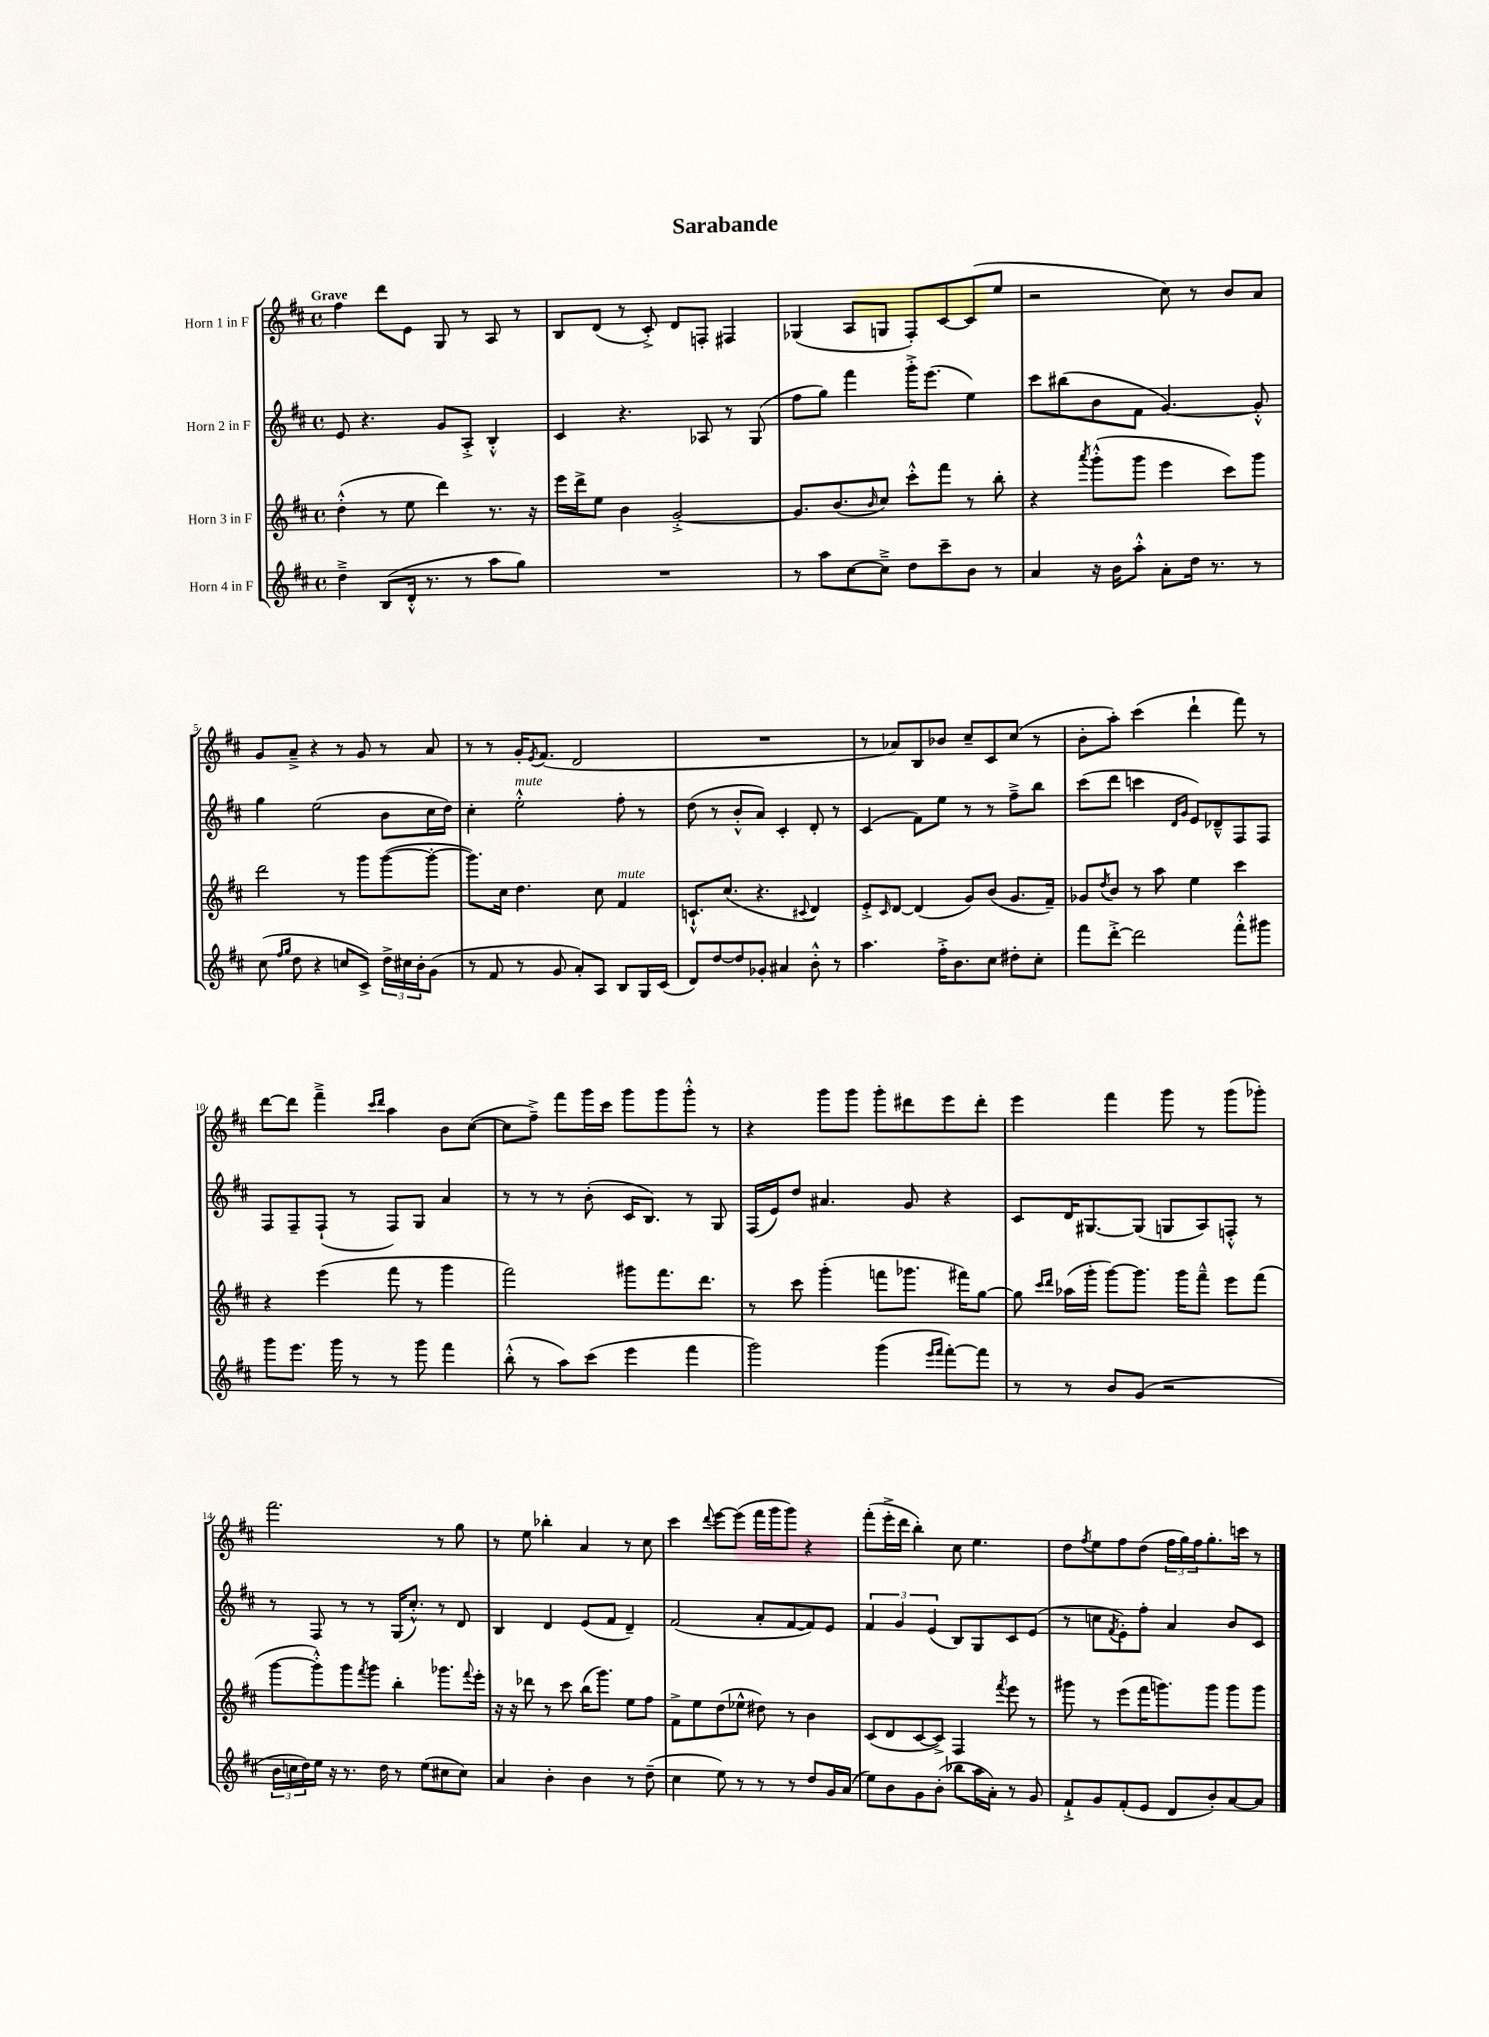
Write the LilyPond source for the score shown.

\header { title = "Sarabande" }
<<
\new StaffGroup <<
\new Staff = "s0" \with { instrumentName = "Horn 1 in F" } {
    \clef treble \key d \major \defaultTimeSignature \time 4/4 \tempo "Grave"
    fis''4 d'''8 e'8 g8 r8 a8 r8 |
    b8 d'8( r8 cis'8-.->) d'8 f8-. fis4 |
    ges4( a8 g8 fis8-.) cis'8~ cis'8( e''8 |
    r2 cis''8) r8 b'8 a'8 |
    g'8 a'8---> r4 r8 g'8 r8 a'8 |
    r8 r8 g'16-. \acciaccatura { e'8 } fis'8.( d'2 |
    R1 |
    r8 aes'8) b8 bes'8 cis''8-- cis'8 cis''8( r8 |
    b'8-. a''8-.) cis'''4( d'''4-! fis'''8) r8 |
    d'''8~ d'''8 fis'''4---> \grace { cis'''16 d'''16 } a''4 b'8 cis''8~( |
    cis''8 fis''8--->) fis'''8 g'''16 cis'''16 g'''8 g'''8 g'''8-.-^ r8 |
    r4 g'''8 g'''8 g'''8-. dis'''8 e'''8 dis'''8-. |
    e'''4 fis'''4 g'''8 r8 g'''8( ges'''8-.) |
    fis'''2. r8 g''8 |
    r8 e''8 bes''4-. a'4 r8 cis''8 |
    cis'''4 \appoggiatura { d'''8 } e'''8~ e'''8( fis'''16 g'''16 g'''8) r4 |
    fis'''8-.( e'''16-.-> d'''16 b''4-.) cis''8 e''4. |
    d''8 \acciaccatura { fis''8 } e''8 fis''8 d''8( \tuplet 3/2 { fis''16 g''16) fis''16 } g''8.-. c'''16 r8 \bar "|." |
}
\new Staff = "s1" \with { instrumentName = "Horn 2 in F" } {
    \clef treble \key d \major \defaultTimeSignature \time 4/4
    e'8 r4. g'8 a8-.-> b4-.-^ |
    cis'4 r4. aes8 r8 g8( |
    fis''8 g''8) fis'''4 g'''16-.-> e'''8.( e''4) |
    cis'''8 bis''8( b'8 fis'8 g'4.~) g'8-.-^ |
    g''4 e''2( b'8 cis''16 d''16) |
    cis''4-. e''2-.-^^\markup { \italic "mute" } fis''8-. r8 |
    d''8( r8 b'8-.-^ a'8) cis'4-. d'8-. r8 |
    cis'4( fis'8) e''8 r8 r8 fis''8---> b''8 |
    cis'''8( d'''8 c'''4 \grace { d'16 g'16 } e'8) des'8---^ fis8 fis8 |
    fis8 fis8-- fis8-!( r8 fis8) g8 a'4 |
    r8 r8 r8 b'8-.( cis'16 b8.) r8 g8 |
    fis16( e'16) d''8 ais'4. g'8 r4 |
    cis'8 d'16 gis8.~ gis8( g8 a8) f8-.-^ r8 |
    r8 fis8 r8 r8 g16( cis''8.-.-^) r8 d'8 |
    b4 d'4 e'8( fis'8 d'4--) |
    fis'2( a'8-. fis'8~ fis'8) e'8 |
    \tuplet 3/2 { fis'4 g'4 e'4( } b8) g8 cis'8 e'8( |
    r8 c''8 \acciaccatura { fis'8 } e'8-.) fis''8-. a'4 b'8 cis'8 \bar "|." |
}
\new Staff = "s2" \with { instrumentName = "Horn 3 in F" } {
    \clef treble \key d \major \defaultTimeSignature \time 4/4
    d''4-.-^( r8 e''8 d'''4) r8. r16 |
    e'''16 d'''16-> e''8 b'4 g'2~-.-> |
    g'8. b'8.( \grace { b'16 } cis''8) cis'''8-.-^ fis'''8 r8 b''8-. |
    r4 \acciaccatura { a'''8 } g'''8-.-^( g'''8 e'''4 cis'''8) g'''8 |
    d'''2 r8 g'''8 g'''8~( g'''8~-. |
    g'''8.) cis''16 d''4. cis''8 fis'4^\markup { \italic "mute" } |
    c'8.-!-^ cis''8.( r4. \appoggiatura { cis'8 } d'4) |
    e'8-.-> \grace { cis'16 } d'8~ d'4( g'8) b'8( g'8. fis'16--) |
    ges'8 \acciaccatura { d''8 } b'8 r8 a''8 e''4 cis'''4 |
    r4 e'''4( fis'''8 r8 g'''4 |
    fis'''2) gis'''8 fis'''8. d'''8. |
    r8 cis'''8 g'''4-.( f'''8 ges'''8. fis'''16) g''8~ |
    g''8 \grace { cis'''16 d'''16 } aes''16( g'''16-. g'''8~) g'''8. g'''16 fis'''8---^ e'''8 fis'''8( |
    g'''8~ g'''8-.-^) g'''8 \acciaccatura { fis'''8 } g'''8 b''4-. ges'''8. \appoggiatura { fis'''8 } e'''16-. |
    r16 r16 des'''8 r8 cis'''8 b''16( g'''8.) e''8 fis''8 |
    fis'8-> e''8 d''8( ees''8-^ dis''8) r8 b'4 |
    cis'8( d'8 cis'8~ cis'8->) fis4 \acciaccatura { fis'''8 } e'''8 r8 |
    gis'''8 r8 e'''8( fis'''16 g'''8.) g'''8 g'''8 g'''8 \bar "|." |
}
\new Staff = "s3" \with { instrumentName = "Horn 4 in F" } {
    \clef treble \key d \major \defaultTimeSignature \time 4/4
    d''4---> b8( d'16-.-^ r8. r8 a''8 g''8) |
    R1 |
    r8 a''8 cis''8~ cis''8---> d''8 cis'''8-- b'8 r8 |
    a'4 r16 b'16 a''8-.-^ a'8-. d''16 r8. r8 |
    cis''8( \grace { fis''16 g''16 } d''8 r4 c''8 cis'8->) \tuplet 3/2 { d''16-> cis''16 b'16-. } g'8( |
    r8 fis'8 r8 g'8 a'8-.) a8 b8 g16 cis'16( |
    d'8) d''8~ d''8 ges'8-. ais'4 b'8-.-^ r8 |
    a''4. fis''16-.-> b'8. cis''8 dis''8-. cis''8-. |
    fis'''8 d'''8~-.-> d'''2 fis'''8-.-^ gis'''8 |
    g'''8 e'''8. g'''16 r8 r8 g'''8 fis'''4 |
    b''8-.-^( r8 a''8) cis'''8( e'''4 fis'''4 |
    g'''2) g'''4( \grace { e'''16 fis'''16 } fis'''8~-.) fis'''8 |
    r8 r8 b'8 g'8( r2 |
    \tuplet 3/2 { b'16 c''16 d''16) } e''16 r16 r8. d''16 r8 e''8( cis''8 cis''8) |
    a'4 b'4-. b'4 r8 d''8--( |
    cis''4 e''8) r8 r8 r8 d''8 g'16 a'16( |
    e''8) b'8 g'8 b'8-.( bes''8 a''16 a'16-.) r8 g'8 |
    fis'8-!-> g'8 fis'8-.( e'8 d'8 b'8-.) a'8~ a'8 \bar "|." |
}
>>
>>
